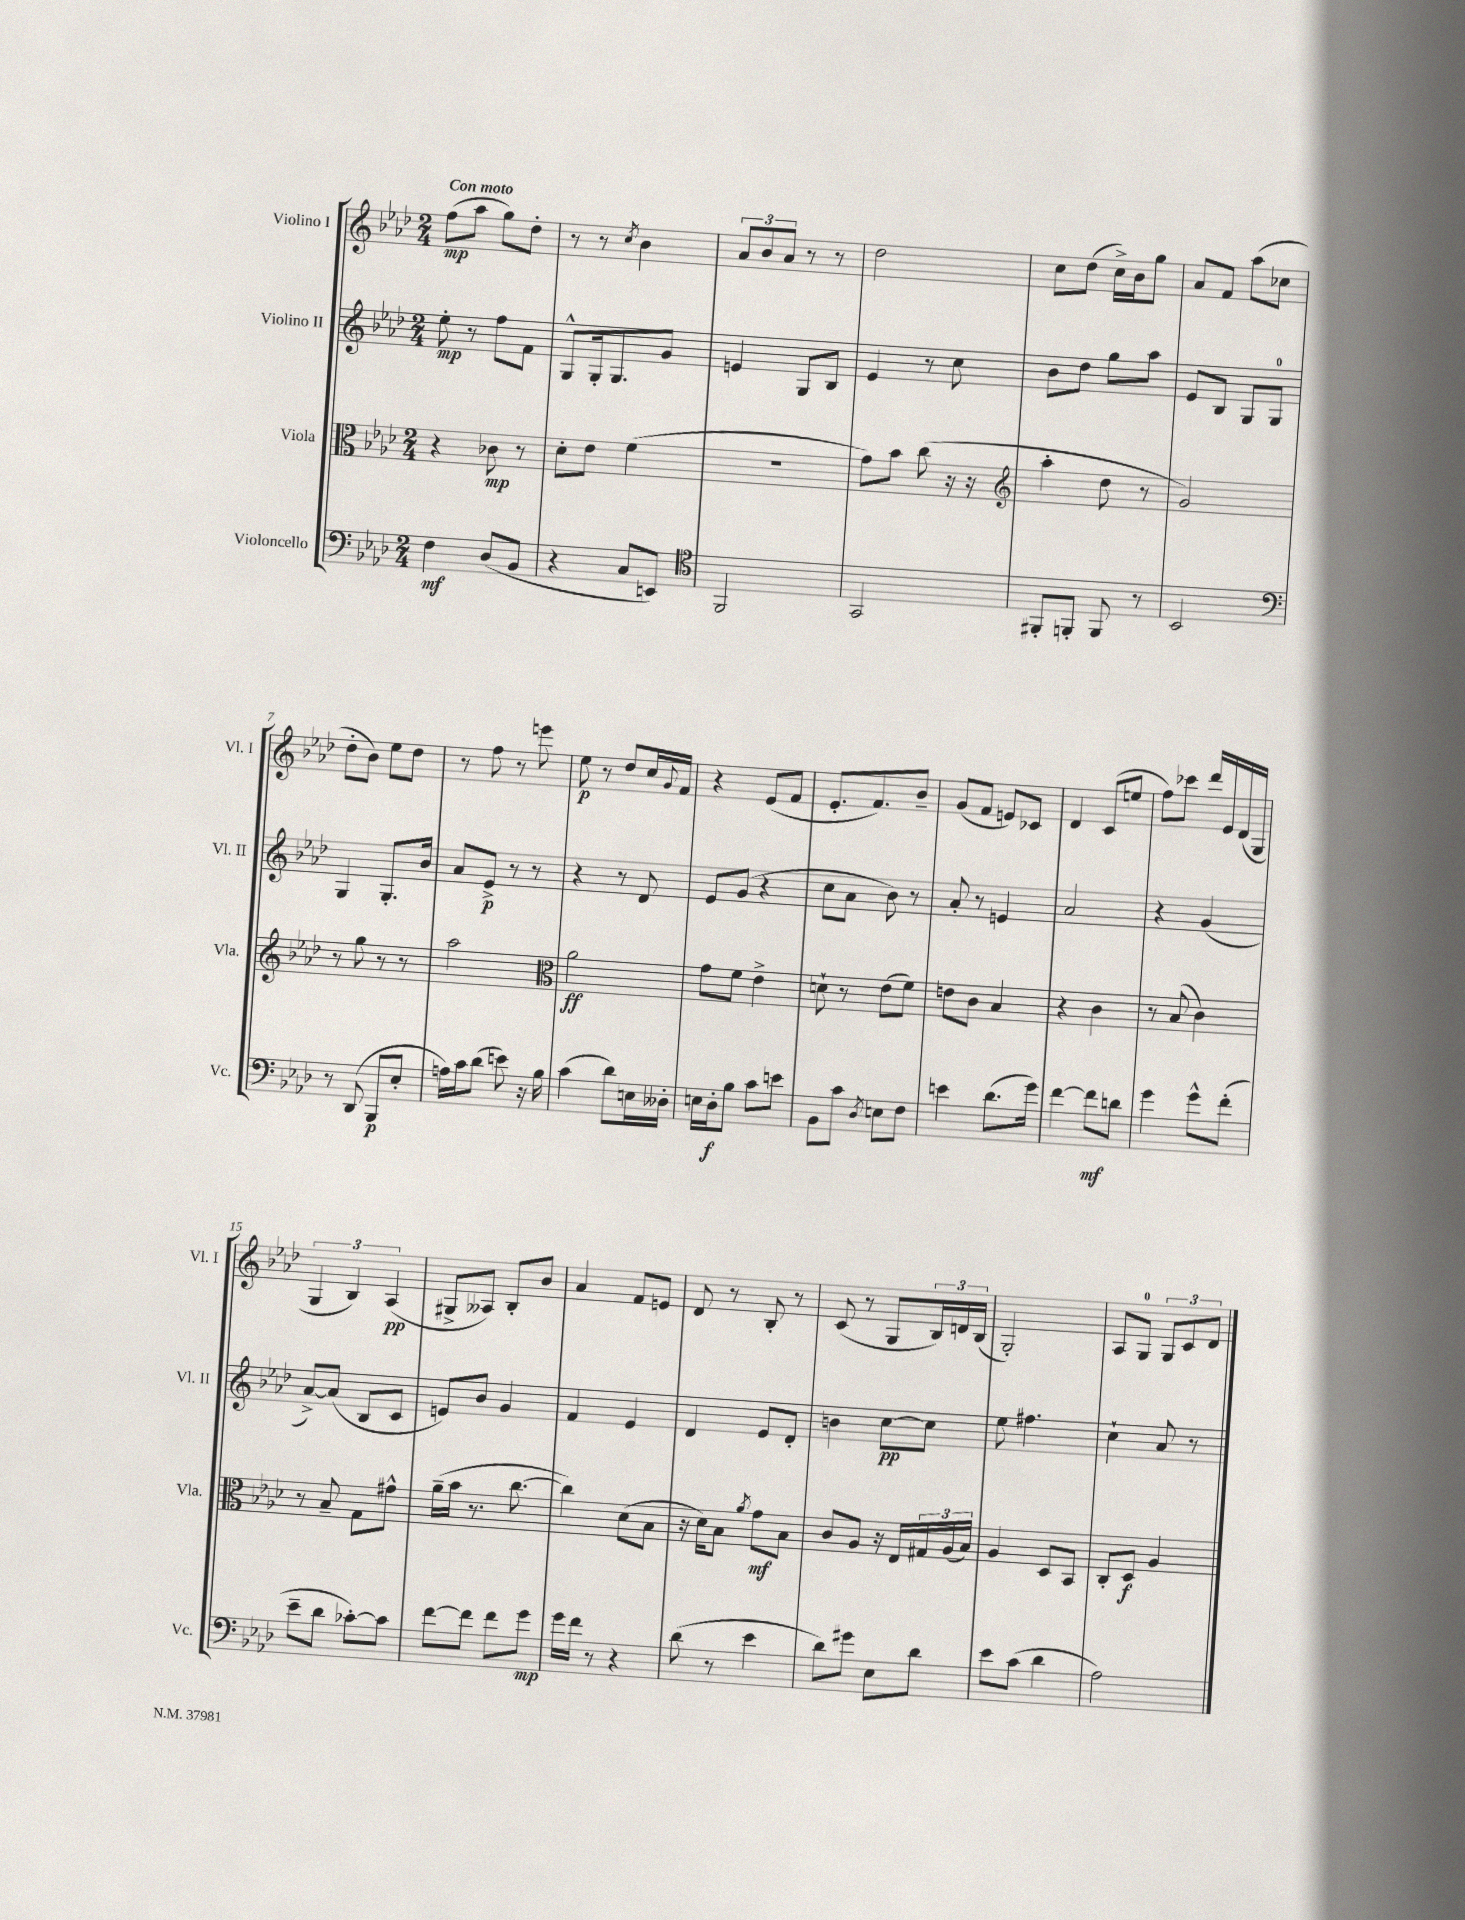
<<
\new StaffGroup <<
\new Staff = "s0" \with { instrumentName = "Violino I" shortInstrumentName = "Vl. I" } {
    \clef treble \key aes \major \numericTimeSignature \time 2/4 \tempo "Con moto"
    f''8\mp( aes''8 g''8) des''8-. |
    r8 r8 \acciaccatura { c''8 } bes'4 |
    \tuplet 3/2 { aes'8 bes'8 aes'8 } r8 r8 |
    des''2 |
    c''8 des''8( c''16->) bes'16 g''8 |
    aes'8 f'8 aes''8( ces''8 |
    des''8-. bes'8) ees''8 des''8 |
    r8 f''8 r8 e'''8 |
    ees''8\p r8 des''8 c''16 \appoggiatura { g'8 } f'16 |
    r4 ees'8( f'8 |
    ees'8.-. f'8.) bes'8-- |
    g'8( f'8 e'8) ces'8 |
    des'4 c'8( e''8 |
    f''8) ces'''8 des'''16 ees'16 des'16( g16 |
    \tuplet 3/2 { g4 bes4) aes4\pp( } |
    gis8-> aeses8) bes8-. bes'8 |
    aes'4 f'8 e'8 |
    des'8 r8 bes8-. r8 |
    c'8( r8 g8 \tuplet 3/2 { bes16) d'16 bes16( } |
    g2-.) |
    aes8 g8-0 \tuplet 3/2 { g8 c'8 des'8 } \bar "|." |
}
\new Staff = "s1" \with { instrumentName = "Violino II" shortInstrumentName = "Vl. II" } {
    \clef treble \key aes \major \numericTimeSignature \time 2/4
    ees''8-.\mp r8 f''8 f'8 |
    g8-^ g16-. g8. g'8 |
    e'4 g8 bes8 |
    ees'4 r8 c''8 |
    bes'8 des''8 g''8 aes''8 |
    ees'8 bes8 g8 g8-0 |
    g4 g8.-. bes'16 |
    aes'8 ees'8->\p r8 r8 |
    r4 r8 des'8 |
    ees'8 g'8( r4 |
    c''8 aes'8 bes'8) r8 |
    aes'8-. r8 e'4 |
    aes'2 |
    r4 g'4( |
    aes'8~->) aes'8( bes8 c'8 |
    e'8) bes'8 g'4 |
    f'4 ees'4 |
    des'4 ees'8 des'8-. |
    b'4 c''8~\pp c''8 |
    ees''8 fis''4. |
    c''4-! aes'8 r8 \bar "|." |
}
\new Staff = "s2" \with { instrumentName = "Viola" shortInstrumentName = "Vla." } {
    \clef alto \key aes \major \numericTimeSignature \time 2/4
    r4 ces'8\mp r8 |
    des'8-. ees'8 f'4( |
    r2 |
    g'8) bes'8 c''8( r16 r16 |
    \clef treble aes''4-. des''8 r8 |
    g'2) |
    r8 g''8 r8 r8 |
    aes''2 |
    \clef alto aes'2\ff |
    g'8 f'8 ees'4-> |
    d'8-! r8 ees'8( f'8) |
    e'8 c'8 bes4 |
    r4 c'4 |
    r8 bes8( c'4) |
    r8 bes8-- g8 gis'8-^ |
    aes'16--( bes'16 r8. c''8.~ |
    c''4) des'8( bes8 |
    r16 des'16) bes8 \acciaccatura { aes'8 } g'8\mf bes8 |
    c'8 aes8 r16 ees16 \tuplet 3/2 { gis16 aes16( bes16) } |
    aes4 des8 bes,8 |
    c8-. des8\f aes4 \bar "|." |
}
\new Staff = "s3" \with { instrumentName = "Violoncello" shortInstrumentName = "Vc." } {
    \clef bass \key aes \major \numericTimeSignature \time 2/4
    f4\mf des8( bes,8 |
    r4 c8 e,8) |
    \clef tenor f,2 |
    g,2 |
    fis,8-. f,8-. f,8 r8 |
    bes,2 |
    \clef bass r8 des,8( bes,,8\p ees8-. |
    a16) c'16 des'8( e'8) r16 bes16 |
    c'4( des'8) e16 deses16-. |
    e16 des16-.\f bes8 c'8 e'8 |
    bes,8 c'8 \acciaccatura { des8 } e8 f8 |
    e'4 des'8.( g'16) |
    f'4~ f'8\mf d'8 |
    g'4 g'8-^ f'8-.( |
    ees'8-- des'8 ces'8~-.) ces'8 |
    f'8~ f'8 f'8 g'8\mp |
    g'16 f'16 r8 r4 |
    des'8( r8 ees'4 |
    des'8) gis'8 ees8 des'8 |
    ees'8 c'8( des'4 |
    aes2) \bar "|." |
}
>>
>>
